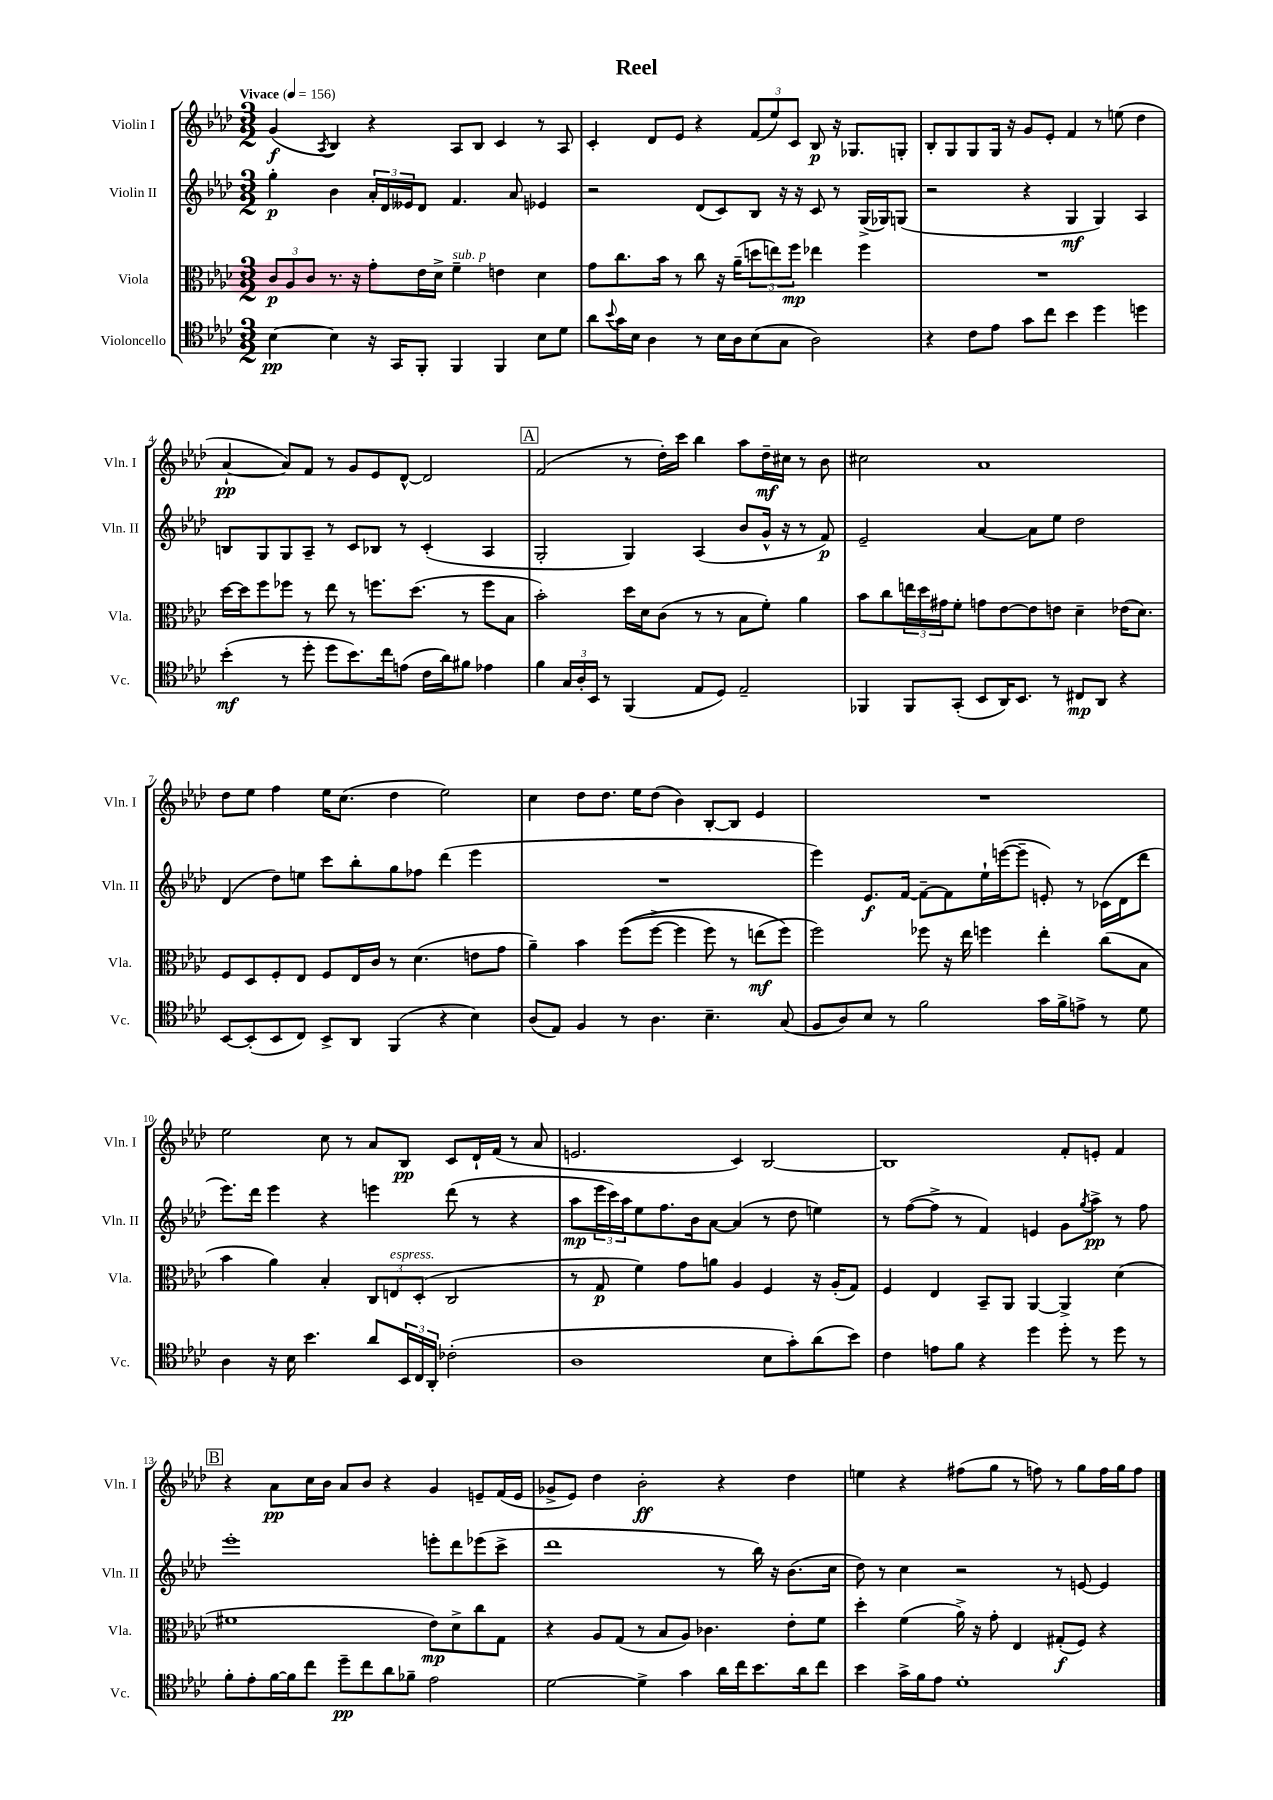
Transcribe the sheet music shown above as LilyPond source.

\header { title = "Reel" }
<<
\new StaffGroup <<
\new Staff = "s0" \with { instrumentName = "Violin I" shortInstrumentName = "Vln. I" } {
    \clef treble \key aes \major \numericTimeSignature \time 3/2 \tempo "Vivace" 4 = 156
    g'4\f( \acciaccatura { aes8 } bes4) r4 aes8 bes8 c'4 r8 aes8 |
    c'4-. des'8 ees'8 r4 \tuplet 3/2 { f'8( ees''8) c'8 } bes8\p r16 ges8. g8-. |
    bes8-. g8 g8 g16 r16 g'8 ees'8-. f'4 r8 e''8( des''4 |
    aes'4~-!\pp aes'8) f'8 r8 g'8 ees'8 des'8~-^ des'2 |
    \mark \markup { \box "A" } f'2( r8 des''16-.) c'''16 bes''4 aes''8 des''16--\mf cis''16 r8 bes'8 |
    cis''2 aes'1 |
    des''8 ees''8 f''4 ees''16 c''8.( des''4 ees''2) |
    c''4 des''8 des''8. ees''16 des''8( bes'4) bes8~-. bes8 ees'4 |
    R1. |
    ees''2 c''8 r8 aes'8 bes8\pp c'8 des'16-! f'16( r8 aes'8 |
    e'2. c'4) bes2~ |
    bes1 f'8-. e'8-. f'4 |
    \mark \markup { \box "B" } r4 aes'8\pp c''16 bes'16 aes'8 bes'8 r4 g'4 e'8-- f'16( e'16 |
    ges'8-> ees'8) des''4 bes'2-.\ff r4 des''4 |
    e''4 r4 fis''8( g''8 r8 f''8) r8 g''8 f''16 g''16 f''8 \bar "|." |
}
\new Staff = "s1" \with { instrumentName = "Violin II" shortInstrumentName = "Vln. II" } {
    \clef treble \key aes \major \numericTimeSignature \time 3/2
    g''4-.\p bes'4 \tuplet 3/2 { aes'16-. des'16 eeses'16 } des'8 f'4. aes'8 ees'4 |
    r2 des'8( c'8) bes8 r16 r16 c'8 r8 g16->( ges16) g8( |
    r2 r4 g4\mf g4) aes4 |
    b8 g8 g8 aes8-- r8 c'8 bes8 r8 c'4-.( aes4 |
    \mark \markup { \box "A" } g2-. g4) aes4( bes'8 g'16-^ r16 r8 f'8\p) |
    ees'2-- aes'4~ aes'8 ees''8 des''2 |
    des'4( des''8) e''8 c'''8 bes''8-. g''8 fes''8 des'''4( ees'''4 |
    R1. |
    ees'''4) ees'8.\f f'16~ f'8~-- f'8 ees''16-! e'''16~( e'''8-- e'8-.) r8 ces'16( des'16 des'''8 |
    ees'''8.) des'''16 ees'''4 r4 e'''4 des'''8( r8 r4 |
    aes''8\mp \tuplet 3/2 { ees'''16 c'''16) aes''16 } ees''8 f''8. bes'16 aes'8~ aes'4( r8 des''8 e''4) |
    r8 f''8~( f''8-> r8 f'4) e'4 g'8 \acciaccatura { g''8 } aes''8->\pp r8 f''8 |
    \mark \markup { \box "B" } ees'''1-. e'''8-. des'''8 ees'''8( c'''8-> |
    des'''1 r8 bes''16) r16 bes'8.( c''16 |
    des''8) r8 c''4 r2 r8 e'8~ e'4 \bar "|." |
}
\new Staff = "s2" \with { instrumentName = "Viola" shortInstrumentName = "Vla." } {
    \clef alto \key aes \major \numericTimeSignature \time 3/2
    \tuplet 3/2 { c'8\p aes8 c'8 } r8. r16 g'8-. ees'16 des'16-> f'4--^\markup { \italic "sub. p" } e'4 des'4 |
    g'8 c''8. bes'16 r8 c''8 r16 aes'16--( \tuplet 3/2 { d''8 e''8) f''8\mp } ees''4 f''4 |
    R1. |
    des''16~ des''16 f''8 fes''8 r8 ees''8 r8 f''8. des''8.( r8 f''8 bes8 |
    \mark \markup { \box "A" } bes'2-.) des''16 des'16 c'8( r8 r8 bes8 f'8-.) aes'4 |
    bes'8 c''8 \tuplet 3/2 { e''16 des''16 gis'16 } f'8-. g'8 ees'8~ ees'8 e'8 des'4-- ees'16( des'8.) |
    f8 des8 f8-. ees8 f8 ees16 c'16 r8 des'4.( e'8 g'8 |
    aes'4--) bes'4 f''8(\( f''8~-> f''4 f''8) r8 e''8\mf( f''8\) |
    f''2) fes''8 r16 ees''16 f''4 ees''4-. c''8( bes8 |
    bes'4 aes'4) bes4-. \tuplet 3/2 { c8 e8^\markup { \italic "espress." } des8-.( } c2 |
    r8 g8\p f'4) g'8 a'8 aes4 f4 r16 aes16-.( g8) |
    f4 ees4 bes,8-- aes,8 aes,4~ aes,4-> des'4( |
    \mark \markup { \box "B" } fis'1 ees'8\mp) des'8-> c''8 g8 |
    r4 aes8 g8( r8 bes8 aes8) ces'4. ees'8-. f'8 |
    des''4-. f'4( aes'16->) r16 g'8-. ees4 gis8-.\f( f8) r4 \bar "|." |
}
\new Staff = "s3" \with { instrumentName = "Violoncello" shortInstrumentName = "Vc." } {
    \clef tenor \key aes \major \numericTimeSignature \time 3/2
    bes4~\pp bes4 r16 g,16 f,8-. f,4 f,4 bes8 des'8 |
    aes'8 \appoggiatura { bes'8 } g'16 bes16 aes4 r8 bes16 aes16 bes8( g8 aes2) |
    r4 c'8 ees'8 g'8 c''8 bes'4 des''4 d''4 |
    bes'4-.\mf( r8 des''8-. des''8 bes'8.) c''16 e'8( c'16 aes'16) fis'8 ees'4 |
    \mark \markup { \box "A" } f'4 \tuplet 3/2 { g16 aes16-. bes,16 } r8 f,4( ees8 des8) ees2-- |
    fes,4 fes,8 g,8-.( bes,8 aes,16) bes,8. r8 cis8\mp aes,8 r4 |
    bes,8~ bes,8-.( bes,8 c8) bes,8-> aes,8 f,4( r4 bes4) |
    aes8( ees8) f4 r8 aes4. bes4.-- g8( |
    f8 aes8) bes8 r8 f'2 g'16 f'16-> e'8-> r8 des'8 |
    aes4 r16 bes16 bes'4. aes'8 \tuplet 3/2 { bes,16 c16 aes,16-. } ces'2-.( |
    aes1 bes8 g'8-.) aes'8( bes'8) |
    c'4 e'8 f'8 r4 des''4 des''8-. r8 des''8 r8 |
    \mark \markup { \box "B" } f'8-. ees'8-. f'16~ f'16 c''8 des''8--\pp c''8 aes'8 fes'8-- ees'2 |
    des'2~ des'4-> g'4 aes'16 c''16 bes'8. aes'16 c''8 |
    bes'4 g'16-> f'16 ees'8 des'1-. \bar "|." |
}
>>
>>
